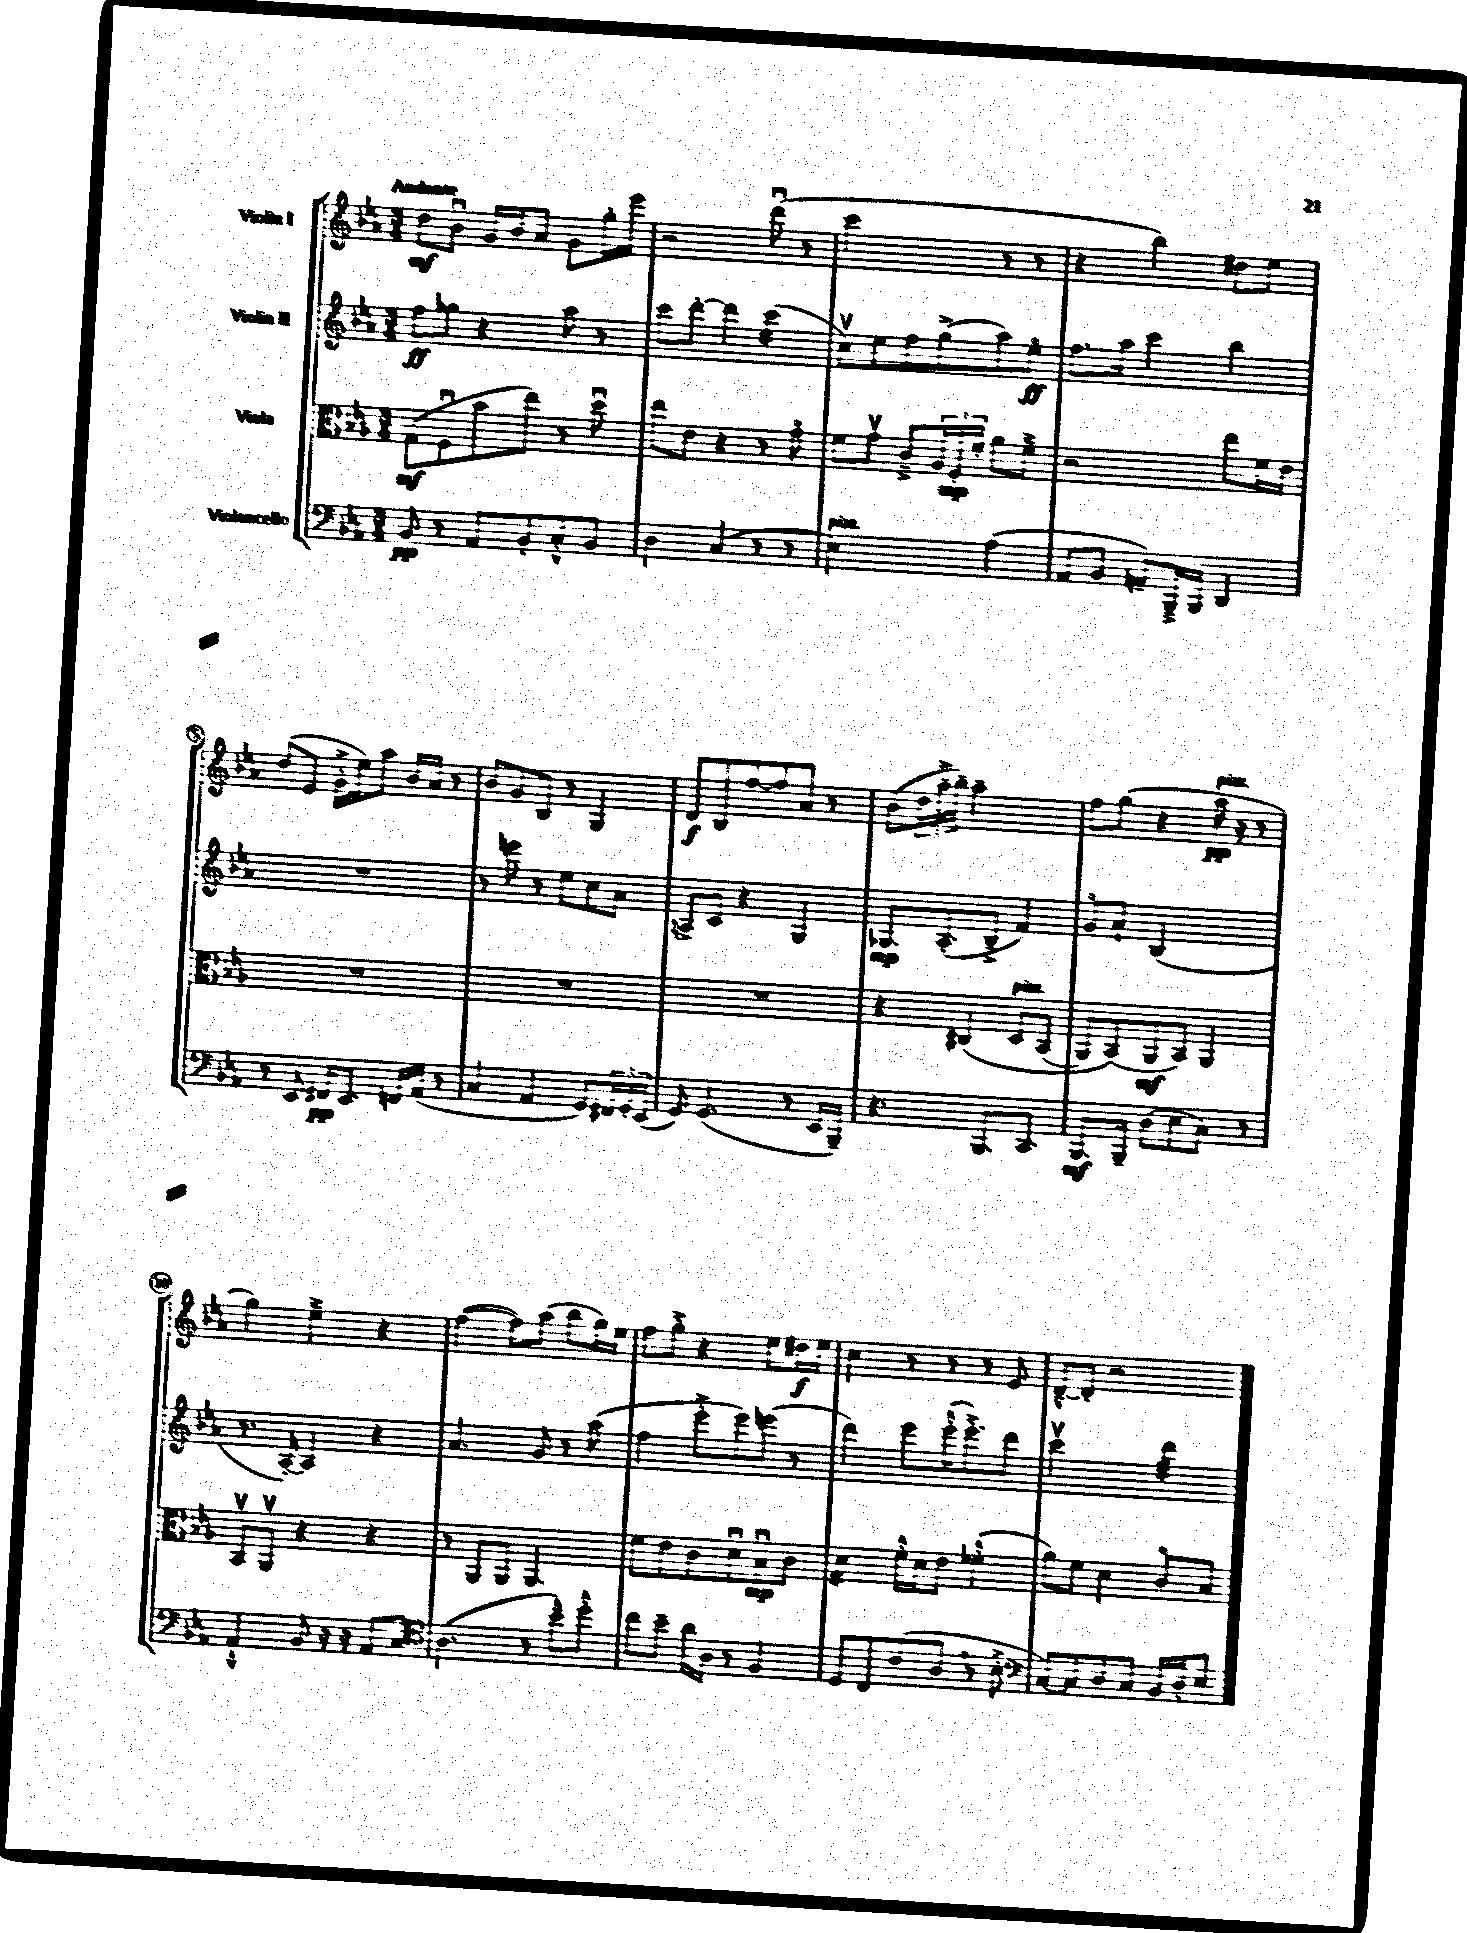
<<
\new StaffGroup <<
\new Staff = "s0" \with { instrumentName = "Violin I" } {
    \clef treble \key ees \major \numericTimeSignature \time 3/4 \tempo "Andante"
    d''8\mf bes'8\downbow g'16 bes'16 aes'8 g'8 g''16-. ees'''16 |
    r2 d'''8\downbow( r8 |
    c'''2 r8 r8 |
    r4 bes''4) dis''8 ees''8 |
    d''8( ees'8 g'16-.-> ees''16) aes''8 bes'16 aes'16 r8 |
    bes'8 g'8 bes8 r8 g4 |
    d'8\f bes8 f''8~ f''8 aes'8 r8 |
    bes'8( \tuplet 3/2 { d''16 aes''16---> bes''16--) } aes''2-- |
    f''8 g''8( r4 aes''16\pp^\markup { \italic "pizz." } r16 r8 |
    g''4) ees''4---> r4 |
    f''4~( f''8) aes''8( bes''8 g''16) ees''16 |
    f''8 g''8-.-> r4 ees''8 dis''16\f ees''16 |
    c''4 r8 r8 r8 ees'8 |
    d'8~---^ d'8-. r2 \bar "|." |
}
\new Staff = "s1" \with { instrumentName = "Violin II" } {
    \clef treble \key ees \major \numericTimeSignature \time 3/4
    f''8\ff ges''8 r4 aes''8 r8 |
    c'''8 d'''8~-. d'''4 c'''4:16( |
    c''8\upbow) ees''8 f''8 g''8->( aes''8) ees''8\flageolet\ff |
    f''8. aes''16 c'''4 bes''4 |
    R2. |
    r8 e'''8 r8 ees''8 c''8 aes'8 |
    a8-> c'8 r4 g4 |
    ges8.\mp aes8.-.( bes8---> f'4) |
    g'8\flageolet aes'8-! bes2( |
    r8. aes16~-.) aes4 r4 |
    aes'4. g'8 r8 aes''8( |
    f''4 ees'''8-.-> ees'''8) e'''8( r8 |
    d'''4) ees'''8 ees'''16-.-^( ees'''8.-.->) d'''8 |
    c'''2\upbow d'''4:32 \bar "|." |
}
\new Staff = "s2" \with { instrumentName = "Viola" } {
    \clef alto \key ees \major \numericTimeSignature \time 3/4
    g8\mf( f8\downbow bes'8 ees''8) r8 d''8\downbow |
    ees''8 ees'8 r4 r8 g'8\flageolet |
    f'8 g'8\upbow c'8---> \tuplet 3/2 { aes16 f16-.\mp f'16-. } aes'8 f'8---> |
    r2 ees''8 f'16 ees'16 |
    R2. |
    R2. |
    R2. |
    r4 cis4\( d8^\markup { \italic "pizz." } bes,8( |
    aes,8) bes,8(\) aes,8\mf bes,8) aes,4 |
    bes,8\upbow aes,8\upbow r4 r4 |
    r8 aes,8 aes,8 aes,4. |
    f'8 ees'8 c'8 d'8\downbow bes8\downbow\mp c'8 |
    d'4:16 f'16-.-^ d'16 ees'8 fes'4-.-^( |
    aes'8) f'8 d'4 c'8\flageolet bes8 \bar "|." |
}
\new Staff = "s3" \with { instrumentName = "Violoncello" } {
    \clef bass \key ees \major \numericTimeSignature \time 3/4
    bes,8\pp r8 aes,8 bes,8-. c8-.-^ bes,8 |
    d4 c4( r8 r8 |
    ees2^\markup { \italic "pizz." }) aes4( |
    aes,8 bes,8 a,8--) bes,,16---> bes,,16 d,4 |
    r8 ees,8 fis,16\pp ees,8. f,16 aes,16( r8 |
    c4 aes,4 g,8) \tuplet 3/2 { fis,16 g,16-. ees,16( } |
    g,8) g,4.( r8 ees,16 bes,,16--) |
    r4. bes,,8. c,8. |
    bes,,8.\mf bes,,16-- d8( ees8 c8) r8 |
    aes,4-!-^ bes,8 r16 r16 aes,8 c8 |
    \clef tenor aes4.( r8 bes'8---^) d''8-.-^ |
    c''8 bes'8-- aes'16 aes16 r8 f4 |
    d8 c8 c'8( aes8 \breathe r8 bes8-.-> |
    \clef bass c8~) c8 d8 c8 bes,16 d16-. ees8 \bar "|." |
}
>>
>>
\layout { \context { \Score \override BarNumber.stencil = #(make-stencil-circler 0.1 0.3 ly:text-interface::print) } }
